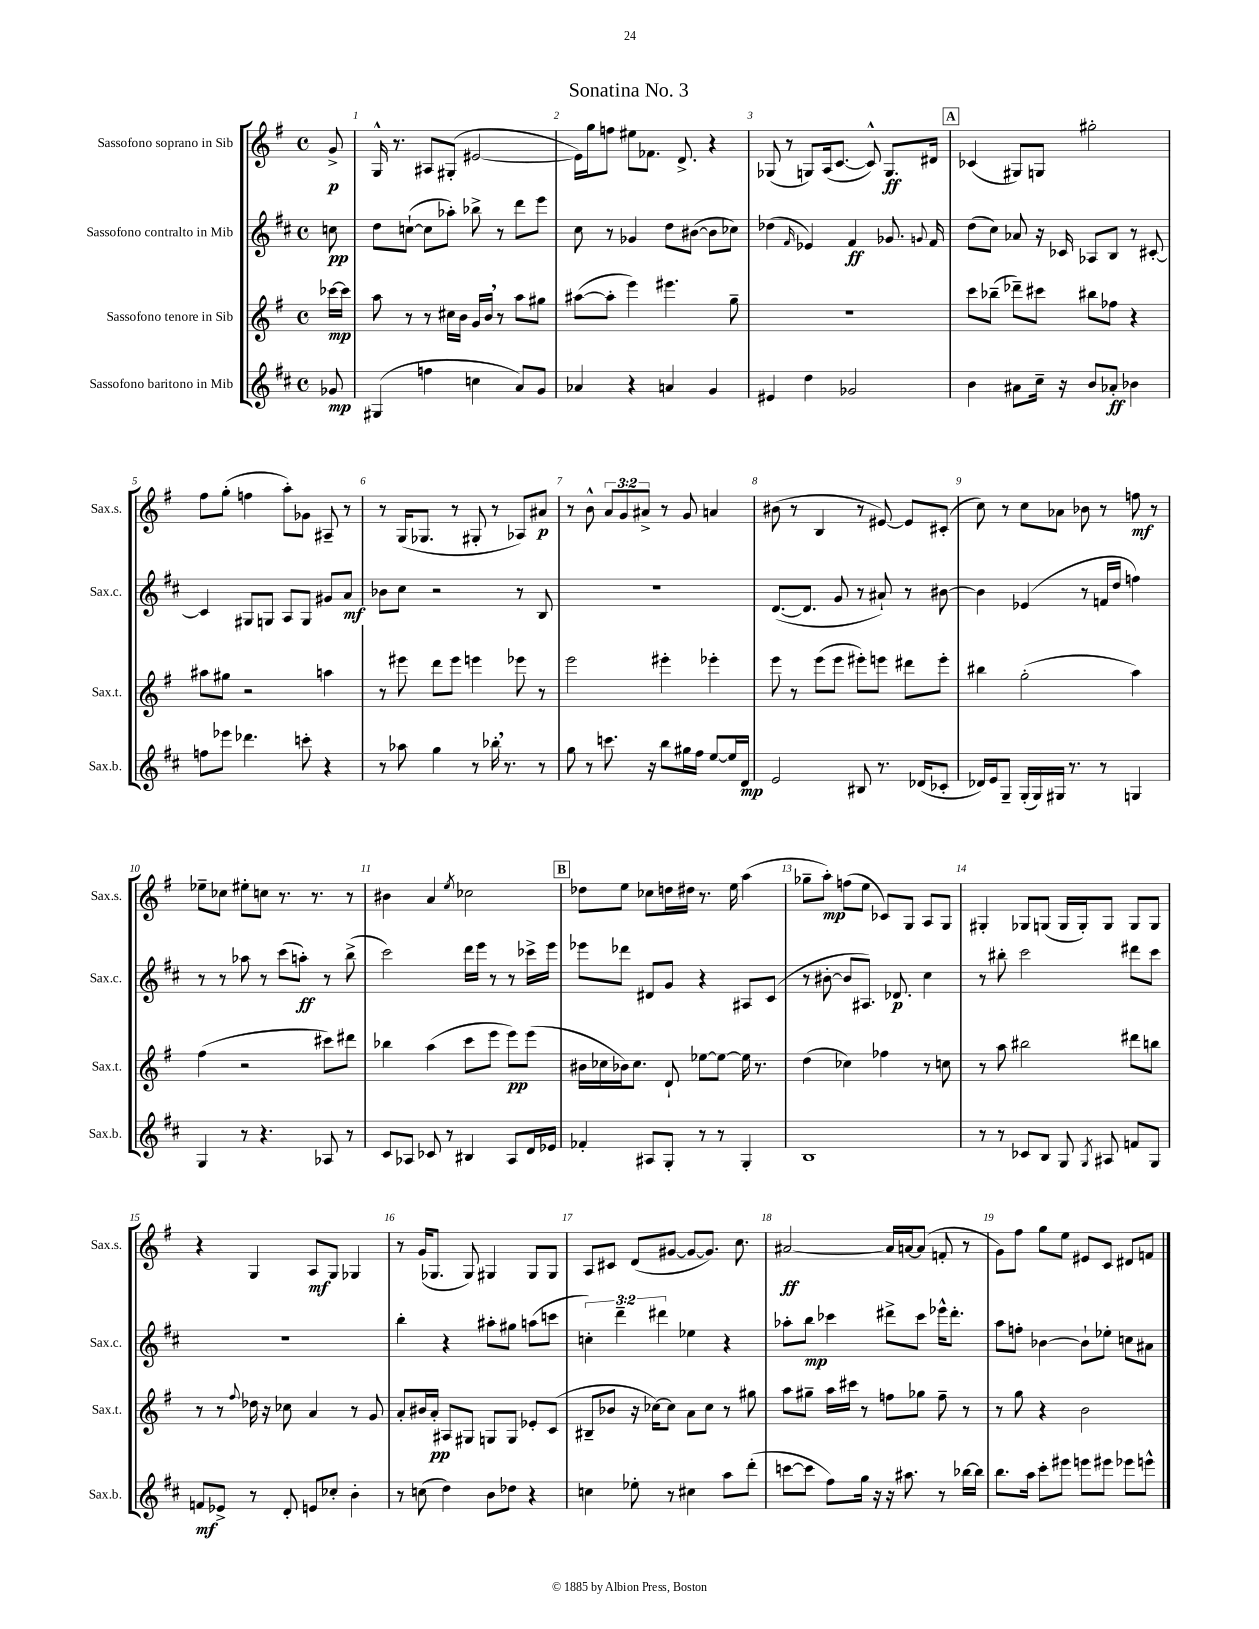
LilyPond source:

\header { title = "Sonatina No. 3" }
<<
\new StaffGroup <<
\new Staff = "s0" \with { instrumentName = "Sassofono soprano in Sib" shortInstrumentName = "Sax.s." } {
    \clef treble \key g \major \defaultTimeSignature \time 4/4 \override Staff.TupletNumber.text = #tuplet-number::calc-fraction-text \partial 8
    \autoBeamOff g'8->\p |
    g16-^ r8. ais8[ gis8]-.( eis'2~ |
    eis'16[) g''16 f''8] eis''8[ fes'8.] d'8.-> r4 |
    ges8( r8 g8[) a16( c'8.]~ c'8-^) g8.[\ff dis'16] |
    \mark \markup { \box "A" } ces'4( gis8[) g8] gis''2-. |
    fis''8[ g''8]-.( f''4 a''8[-.) ges'8] ais8-- r8 |
    r8 g16[( ges8.] r8 gis8-. r8 aes8[) ais'8]\p |
    r8 b'8-^ \tuplet 3/2 { a'8[ g'8 ais'8]-> } r8 g'8 a'4 |
    bis'8( r8 b4 r8 eis'8~) eis'8[ cis'8]-.( |
    c''8) r8 c''8[ aes'8] bes'8 r8 f''8\mf r8 |
    ees''8[-- ces''8] eis''8[-. c''8] r8. r8. r8 |
    bis'4 a'4 \acciaccatura { e''8 } ces''2 |
    \mark \markup { \box "B" } des''8[ e''8] ces''8[ d''16 dis''16] r8. e''16 a''4( |
    ges''8[-- a''8]-.\mp) f''8[( e''8] ces'8[) g8] a8[ g8] |
    gis4-. ges8[ g8]( g16[ g16-.) g8] g8[ g8] |
    r4 g4 a8[\mf g8] ges4 |
    r8 g'16[( ges8.] ges8) gis4 gis8[ gis8] |
    a8[ cis'8] d'8[( gis'8]~ gis'8[~ gis'8.]) c''8. |
    ais'2~\ff ais'16[ a'16~ a'8]( f'8-. r8 |
    g'8[) fis''8] g''8[ e''8] eis'8[ c'8] dis'8[ f'8] \bar "|." |
}
\new Staff = "s1" \with { instrumentName = "Sassofono contralto in Mib" shortInstrumentName = "Sax.c." } {
    \clef treble \key d \major \defaultTimeSignature \time 4/4 \override Staff.TupletNumber.text = #tuplet-number::calc-fraction-text \partial 8
    \autoBeamOff c''8\pp |
    d''8[ c''8]~-!( c''8[ aes''8]-.) bes''8-> r8 d'''8[ e'''8] |
    cis''8 r8 ges'4 d''8[ bis'8]~( bis'8[ ces''8]) |
    des''4( \grace { fis'16 } ees'4) fis'4\ff ges'8. \appoggiatura { g'8 } fis'16 |
    \mark \markup { \box "A" } d''8[( cis''8]) aes'8 r16 ces'16 aes8[ b8] r8 cis'8~-. |
    cis'4 gis8[ g8] a8[ g8] gis'8[ a'8]\mf |
    bes'8[ cis''8] r2 r8 b8 |
    R1 |
    d'8.[~( d'8.] g'8 r8 ais'8-!) r8 bis'8~ |
    bis'4 ees'4( r8 f'16[ d''16] f''4) |
    r8 r8 aes''8 r8 cis'''8[( a''8]-.\ff) r8 b''8->( |
    cis'''2) d'''16[ e'''16] r8 r8 ces'''16[-> e'''16] |
    \mark \markup { \box "B" } ees'''8[ des'''8] dis'8[ g'8] r4 ais8[ cis'8]( |
    r8 bis'8~-. bis'8[ ais8.]) des'8.\p cis''4 |
    r8 bis''8-. cis'''2 dis'''8[ cis'''8] |
    R1 |
    b''4-. r4 ais''8[-. gis''8] a''8[( c'''8] |
    \tuplet 3/2 { c''4-.) d'''4-- dis'''4 } ees''4 r4 |
    aes''8[-. b''8]\mp ces'''4 dis'''8[-> ces'''8] ees'''16[-^ dis'''8.]-. |
    a''8[ f''8]-. bes'4~ bes'8[-! ees''8]-. c''8[ ais'8] \bar "|." |
}
\new Staff = "s2" \with { instrumentName = "Sassofono tenore in Sib" shortInstrumentName = "Sax.t." } {
    \clef treble \key g \major \defaultTimeSignature \time 4/4 \partial 8
    \autoBeamOff ces'''16[~\mp ces'''16] |
    a''8 r8 r8 cis''16[ b'16] g'16[ b'16] \breathe r8 a''8[ gis''8] |
    ais''8[~( ais''8]-. e'''4) eis'''4. g''8-- |
    R1 |
    \mark \markup { \box "A" } c'''8[ bes''8]--( des'''8[--) cis'''8] bis''8[ fes''8] r4 |
    ais''8[ gis''8] r2 a''4 |
    r8 eis'''8 d'''8[ eis'''8] e'''4 ees'''8 r8 |
    e'''2 eis'''4-. ees'''4-. |
    e'''8 r8 e'''8[( e'''8] eis'''8[-.) e'''8] dis'''8[ e'''8]-. |
    bis''4 g''2-.( a''4) |
    fis''4( r2 cis'''8[) dis'''8] |
    bes''4 a''4( c'''8[ e'''8] e'''8[\pp) e'''8]( |
    \mark \markup { \box "B" } bis'16[ ces''16 bes'16) ces''8.] d'8-! ees''8[~ ees''8]~ ees''16 r8. |
    d''4( ces''4) fes''4 r8 c''8 |
    r8 a''8 bis''2 dis'''8[ b''8] |
    r8 r8 \appoggiatura { fis''8 } des''16 r16 ces''8 a'4 r8 g'8 |
    a'8[-. bis'16 a'16]-.\pp ais8[ gis8] g8[ g8] ees'8[-. c'8]( |
    bis8[-- bes'8] r16 ces''16[~) ces''8] a'8[ ces''8] r8 gis''8 |
    a''8[ gis''8]-- a''16[ cis'''16] r8 f''8[ ges''8] f''8-- r8 |
    r8 g''8 r4 b'2 \bar "|." |
}
\new Staff = "s3" \with { instrumentName = "Sassofono baritono in Mib" shortInstrumentName = "Sax.b." } {
    \clef treble \key d \major \defaultTimeSignature \time 4/4 \partial 8
    \autoBeamOff ges'8\mp |
    gis4( f''4 c''4 a'8[) g'8] |
    aes'4 r4 a'4 g'4 |
    eis'4 d''4 ges'2 |
    \mark \markup { \box "A" } b'4 ais'8[ cis''16]-- r16 b'8[ aes'8]-.\ff bes'4 |
    f''8[ ees'''8] des'''4. c'''8-. r4 |
    r8 aes''8 g''4 r8 bes''16-. \breathe r8. r8 |
    g''8 r8 c'''8. r16 b''8[ gis''16 fis''16] e''8[~ e''16 d'16]\mp |
    e'2 bis8 r8. des'16[( ces'8]-. |
    des'16[) e'16 g8]-- g16[-.( g16) gis16] r8. r8 g4 |
    g4 r8 r4. aes8 r8 |
    cis'8[ aes8] ces'8 r8 bis4 aes8[ d'16 ees'16] |
    \mark \markup { \box "B" } fes'4-. ais8[ g8]-. r8 r8 g4-. |
    b1 |
    r8 r8 ces'8[ b8] g8 \acciaccatura { g8 } ais8 f'8[ g8] |
    f'8[\mf ees'8]-> r8 d'8-. e'8[ ces''8]-. b'4-. |
    r8 c''8( d''4) b'8[ des''8] r4 |
    c''4 ees''8-. r8 cis''4 a''8[ d'''8]-.( |
    c'''8[~ c'''8] fis''8[) g''16] r16 r16 ais''8. r8 bes''16[~ bes''16] |
    b''8.[ a''16] cis'''8[-. eis'''8] e'''8[ eis'''8] ees'''8[ e'''8]-^ \bar "|." |
}
>>
>>
\layout { \context { \Score \override BarNumber.break-visibility = ##(#f #t #t) barNumberVisibility = #all-bar-numbers-visible } }
